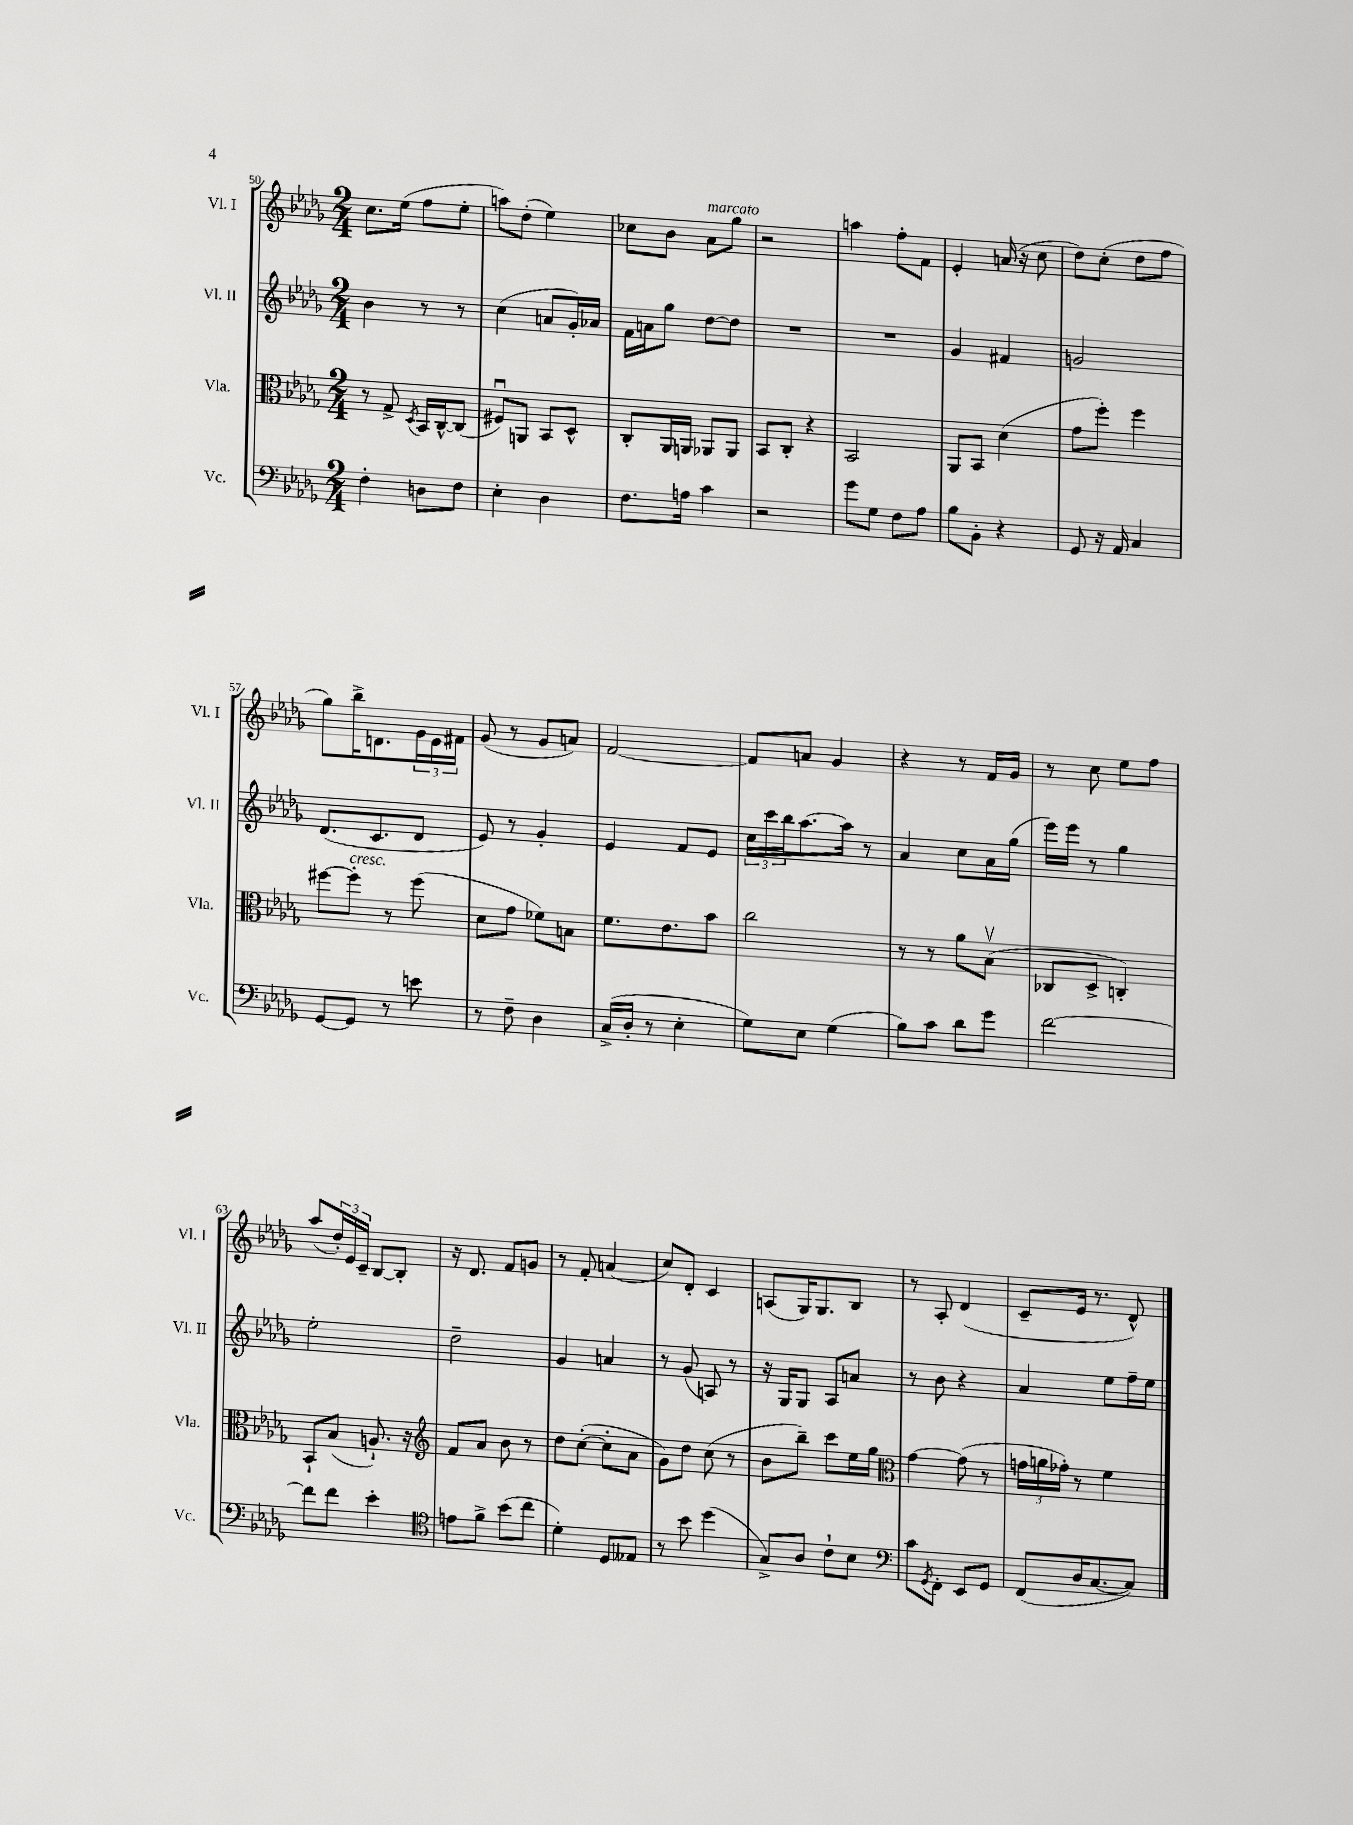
<<
\new StaffGroup <<
\new Staff = "s0" \with { instrumentName = "Vl. I" shortInstrumentName = "Vl. I" } {
    \clef treble \key des \major \numericTimeSignature \time 2/4
    c''8. ees''16( f''8 ees''8-. |
    a''8) des''8-.( ees''4) |
    ces''8 bes'8 aes'8^\markup { \italic "marcato" } ges''8 |
    r2 |
    a''4 f''8-. f'8 |
    ees'4-. a'16( r16 c''8 |
    des''8) c''8-.( des''8 f''8 |
    ges''8) bes''16-> d'8. \tuplet 3/2 { ges'16 ees'16 fis'16 } |
    ges'8( r8 ges'8 a'8) |
    f'2~ |
    f'8 a'8 ges'4 |
    r4 r8 f'16 ges'16 |
    r8 c''8 ees''8 f''8 |
    aes''8( \tuplet 3/2 { des''16-.) ees'16 c'16-- } bes8~ bes8-. |
    r16 des'8. f'8 g'8 |
    r8 f'8-. a'4( |
    c''8) des'8-. c'4 |
    a8( ges16) ges8. bes8 |
    r8 aes8-. des'4( |
    c'8-- ees'16 r8. des'8-^) \bar "|." |
}
\new Staff = "s1" \with { instrumentName = "Vl. II" shortInstrumentName = "Vl. II" } {
    \clef treble \key des \major \numericTimeSignature \time 2/4
    bes'4 r8 r8 |
    c''4( a'8 ges'16-.) aes'16 |
    f'16 a'16 ges''8 des''8~ des''8 |
    R2 |
    R2 |
    ges'4 fis'4 |
    g'2 |
    des'8.( c'8. des'8 |
    ees'8) r8 ges'4-. |
    ees'4 f'8 ees'8 |
    \tuplet 3/2 { c''16 c'''16 bes''16 } aes''8.~ aes''16 r8 |
    aes'4 c''8 aes'16 ges''16( |
    ees'''16) ees'''16 r8 ges''4 |
    ees''2-. |
    des''2-- |
    ges'4 a'4 |
    r8 ges'8( a8) r8 |
    r16 ges16 ges8 aes8 a'8 |
    r8 bes'8 r4 |
    aes'4 ees''8 f''16-- ees''16 \bar "|." |
}
\new Staff = "s2" \with { instrumentName = "Vla." shortInstrumentName = "Vla." } {
    \clef alto \key des \major \numericTimeSignature \time 2/4
    r8 ges8-> \acciaccatura { des8 } bes,16 c16~-^ c8( |
    fis8\downbow) a,8 bes,8 des8-^ |
    c8-. aes,16 a,16 aes,8 aes,8 |
    bes,8 c8-. r4 |
    bes,2 |
    aes,8 bes,8 des'4( |
    ges'8 f''8-.) f''4 |
    fis''8~ fis''8-.^\markup { \italic "cresc." } r8 fis''8( |
    des'8 ges'8 fes'8) b8 |
    f'8. ees'8. bes'8 |
    c''2 |
    r8 r8 aes'8 bes8\upbow( |
    ces8 des8-> c4-.) |
    bes,8-! bes8( a8.-!) r16 |
    \clef treble f'8 aes'8 bes'8 r8 |
    des''8 c''8~-.( c''8-. aes'8 |
    ges'8) des''8 c''8( r8 |
    bes'8 bes''8--) c'''8 ees''16 ges''16 |
    \clef alto ges'4~ ges'8( r8 |
    \tuplet 3/2 { g'16 a'16 ges'16-.) } r8 f'4 \bar "|." |
}
\new Staff = "s3" \with { instrumentName = "Vc." shortInstrumentName = "Vc." } {
    \clef bass \key des \major \numericTimeSignature \time 2/4
    f4-. d8 f8 |
    ees4-. des4 |
    f8. a16 c'4 |
    r2 |
    ges'8 ges8 f8 aes8 |
    bes8 bes,8-. r4 |
    ges,8 r16 aes,16 c4 |
    ges,8~ ges,8 r8 e'8 |
    r8 f8-- des4 |
    c16->( des16-. r8 ees4-. |
    ges8) ees8 ges4( |
    bes8) c'8 des'8 ges'8 |
    f'2~ |
    f'8 f'8 ees'4-. |
    \clef tenor e'8 f'8-> bes'8( c''8 |
    des'4-.) des8 eeses8 |
    r8 bes'8 des''4( |
    ges8->) aes8 c'8-! bes8 |
    \clef bass c'8 \acciaccatura { ges,8 } f,8-. ees,8 ges,8 |
    f,8( des16 c8.~ c8) \bar "|." |
}
>>
>>
\layout { \context { \Score currentBarNumber = #50 } }
